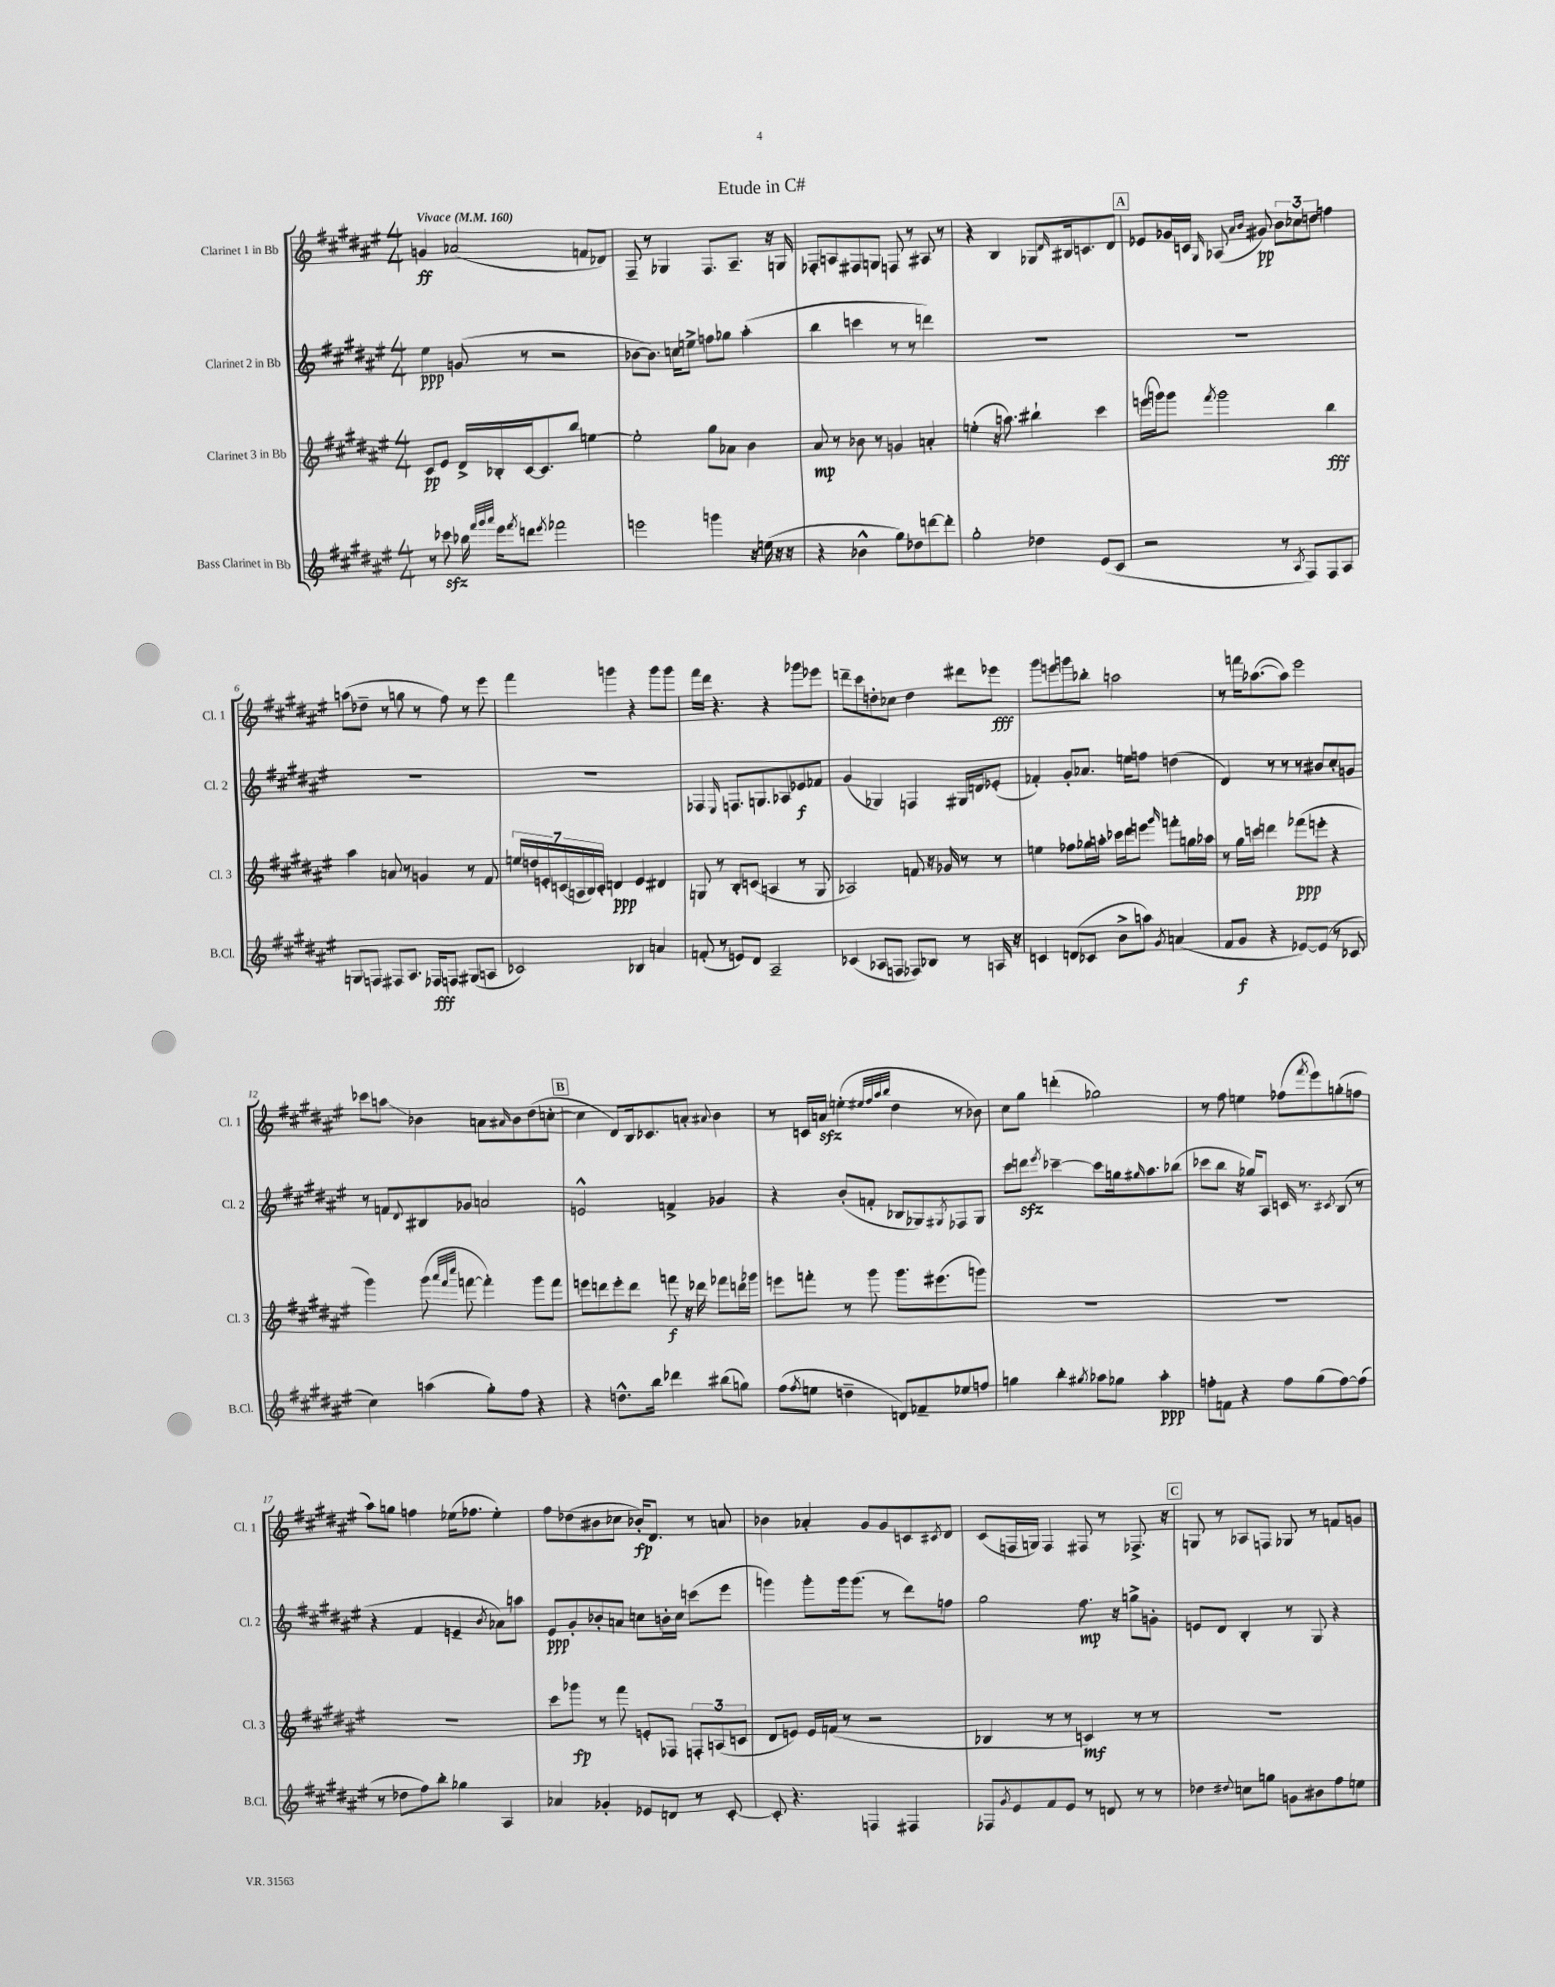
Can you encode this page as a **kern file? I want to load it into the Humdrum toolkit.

**kern	**kern	**kern	**kern
*staff4	*staff3	*staff2	*staff1
*clefG2	*clefG2	*clefG2	*clefG2
*k[f#c#g#d#a#e#]	*k[f#c#g#d#a#e#]	*k[f#c#g#d#a#e#]	*k[f#c#g#d#a#e#]
*M4/4	*M4/4	*M4/4	*M4/4
*MM160	*MM160	*MM160	*MM160
8r	8c#/L	4ee#\	4g/
8ccc-\	8e#/J	.	.
16bb-\	16d#^/LL	(8g/	(2a-/
32qqfff#/LLL	.	.	.
32qqggg#/	.	.	.
32qqaaa#/JJJ	.	.	.
16eee#\LK	16B-'/	.	.
8qfff#/	.	.	.
8ddd\J	[16c#/J	8r	.
.	8.c#/]	.	.
8qeee#/	.	.	.
2fff-\	.	2r	.
.	8bb/J	.	.
.	[4ee\	.	8f/L
.	.	.	8d-/J)
=	=	=	=
2eee\	2ee'\]	[8b-\L	8F#~/
.	.	8.b-\]J)	8r
.	.	.	4G-/
.	.	16cc\LK	.
.	.	8ee^\J	.
4ggg\	8gg#\L	8ff\L	8.F#/L
.	8a-\J	8gg-\J	.
.	.	.	8.A#~/J
16r	4b\	(4aa#'\	.
(16ee\	.	.	.
16r	.	.	16r
16r	.	.	16G/
=	=	=	=
4r	8a#/	4bb\	8F-'/L
.	8r	.	8A/
4b-^^\	8b-\	4ccc\	8F#/
.	8r	.	8G/J
8gg#\L)	4g/	8r	8F/
8dd-\	.	8r	8r
[8ddd\	4a'/	4ddd\)	8A#/
8ddd'\]J	.	.	8r
=	=	=	=
2gg#'\	(4ee'\	1r	4r
.	16r	.	4B/
.	8.aa\)	.	.
4dd-\	4bb#`\	.	8G-/L
.	.	.	16qqd#/
.	.	.	16B#/k
.	.	.	8.c/
(8e#/L	4ccc#\	.	.
8c#/J	.	.	8d#/J
=	=	=	=
2r	(16eee\LL	1r	8e-/L
.	16ggg\J)	.	.
.	8ggg\J	.	16g-/L
.	.	.	16c/JJ
.	8qfff#/	.	16qqG#/
.	2ggg\	.	(8A-/
.	.	.	16qqa#/LL
.	.	.	16qqb/JJ
.	.	.	8g#/)
8r	.	.	12b\L
.	.	.	12cc-\
8qA#/	.	.	.
8F#/L)	.	.	.
.	.	.	12dd\J
8F#/	4bb\	.	4ff\
8A#/J	.	.	.
=	=	=	=
8G/L	4aa#\	1r	(8aa\L
8F/J	.	.	8dd-~\J
8F#/L	8a/	.	8r
8.A#/J	8r	.	8gg\
.	4g/	.	8r
16F-/LK	.	.	.
8F/J	.	.	8ff#\)
(8G#/L	8r	.	8r
8A/J	8f#/	.	8eee#\
=	=	=	=
2c-/)	28ee/LL	1r	4fff#\
.	28dd/	.	.
.	28e'/	.	.
.	(28c/	.	.
.	28A/	.	.
.	28B/)	.	.
.	28c'/JJ	.	.
.	4d/	.	4ggg\
4B-/	4e/	.	4r
4a/	4d#/	.	8ggg\L
.	.	.	8ggg\J
=	=	=	=
(8f'/	8G/	4F-/	16fff#\LL
.	.	.	16ddd#\JJ
8r	8r	.	4.r
.	.	16qqE#/	.
8e/L)	8B'/L	8.F/L	.
8d#/J	(8c/J	.	.
.	.	8.G/	.
2A#~/	4A/	.	4r
.	.	8A-/	.
.	8r	8e-/	8ggg-\L
.	8G/	8f-/J	8eee-\J
=	=	=	=
(4c-/	2A-/)	(4g#/	8ddd~\L
.	.	.	8ccc#\
8A-/L	.	4G-/)	8dd'\
8F/J	.	.	8cc-\J
8F-/L)	8f/	4F/	4dd\
8B-/J	16r	.	.
.	16g-/	.	.
8r	8r	16G#/LL	8ddd#\L
.	.	16d/J	.
16A/	8r	(8e-'/J	8eee-\J
16r	.	.	.
=	=	=	=
4c/	4ee\	4f-'/)	8ggg#\L
.	.	.	8eee\
(8d/L	8ff-\L	8g#'/L	8ggg\
8c-/J	16gg-\L	8.a-/J	8bb-'\J
.	16aa'\JJ	.	.
8b^\L	16ccc-\LL	.	2aa\
.	16ddd#\J	16ee\LK	.
8aa\J)	8eee\J	8ff\J	.
8qg#/	16qqggg#/	.	.
(4a/	8fff'\L	(4dd\	.
.	16gg\L	.	.
.	16aa-\JJ	.	.
=	=	=	=
8f#/L	8r	4d#/)	8r
8g#/J	16gg#\LL	.	16fff\LK
.	16ccc\JJ	.	([8.aa-\
4r	4ddd\	8r	.
.	.	8r	8aa-\]J)
[8e-/L)	(8fff-\L	8r	2eee#\
(8e-/]J	8eee'\J	8b#/L	.
8r	4r	8cc#'/	.
8c-/	.	8g/J	.
=	=	=	=
4cc#\)	4ggg#\)	8r	8ccc-\L
.	.	8f/L	8aa\J
.	.	8qqd#/	.
(4aa\	(8ggg#\	8B#/	4b-\
.	32qqaaa#/LLL	.	.
.	32qqfff#/	.	.
.	32qqcccc#/JJJ	.	.
.	[8fff\	8g-/J	.
8gg#'\L)	4fff'\])	2a/	8a\L
.	.	.	16qqa#/
8ff#\J	.	.	8b-\
4r	8ggg#\L	.	(8dd#\
.	8fff\J	.	[8cc'\J
=	=	=	=
4r	8eee\L	2e^^/	4cc\]
.	8ddd\	.	.
8.dd^^\L	8eee'\	.	8d#/L)
.	8ddd\J	.	16B/k
16bb\Jk	.	.	8.c-/
4ddd-\	8fff\	4f^/	.
.	16r	.	8a'/J
.	16ddd-\	.	.
.	.	.	8qqa#/
(8bb#\L	8fff-\L	4g-/	4b\
8gg\J)	16ddd\L	.	.
.	16ggg-\JJ	.	.
=	=	=	=
(8ff#\L	8eee\L	4r	8r
8qff#/	.	.	.
8ee\J	8fff'\J	.	16c/LL
.	.	.	16a/JJ
4dd~\	8r	(8b'/L	(4ee'\
.	8ggg#\	8f'/J	.
.	.	.	32qqee#/LLL
.	.	.	32qqff#/
.	.	.	32qqaa#/
.	.	.	32qqbb/JJJ
8d/L)	8.ggg#\L	8B-/L	4dd#\
8f-~/	.	8G-/)	.
.	(8.eee#\	.	.
.	.	8qG#/	.
8ee-/	.	8F-/	8r
8ff/J	8ggg\J)	8G#/J	8b-\)
=	=	=	=
4gg\	1r	8ccc#\L	8cc#\L
.	.	8ddd\J	8gg#\J
.	.	8qeee#/	.
4bb'\	.	[4ccc-~\	(4ddd'\
8qgg#/	.	.	.
8aa-\L	.	8ccc-\]L	2gg-\)
8gg-\J	.	16gg\k	.
.	.	16qqgg#/	.
.	.	8.aa#\	.
4aa-'\	.	.	.
.	.	(8bb-\J	.
=	=	=	=
8ff'\L	1r	8ccc-\L	8r
8f\J	.	8bb\J	8ff#\
4r	.	16r	4ee\
.	.	16gg-/LK)	.
.	.	8A#/J	.
8ff\L	.	16c/	(8ff-\L
.	.	8.r	.
.	.	.	8qfff#/
(8gg#\	.	.	8eee#\)
.	.	8qc#/	.
[8ff\)	.	(8B/	(8gg'\
(8ff\]J	.	8r	8ff\J
=	=	=	=
8r	1r	4r	8aa#\L)
8dd-\L	.	.	8gg\J
8ff#\)	.	4f#/	4ff\
8bb'\J	.	.	.
4gg-\	.	4e~/	(16ee-\LK
.	.	.	8.ff-\J
.	.	8qb/	.
4A#/	.	8a-\L)	4ee-'\)
.	.	8aa\J	.
=	=	=	=
4a-/	8ccc#\L	8e#/L	8ff#\L
.	8ggg-\J	8g#'/	(8dd-\
4g-'/	8r	8b-'/	8b#\
.	8fff#\	8a/J	8cc-\J
8e-/L	8e'/L	8cc\L	16b-'/LK)
.	.	.	8.d#/J
8d/J	8F-/J	16b'\L	.
.	.	16cc\JJ	.
8r	12F'/L	(8ccc\L	8r
.	(12A/	.	.
[8c#'/	.	8eee#\J	8a/
.	12c/J	.	.
=	=	=	=
8c#'/]	8d#/L	4ggg\)	4b-\
4.r	8e/J)	.	.
.	16e/LL	8ggg'\L	4a-'/
.	(16f/JJ	.	.
.	8r	16ggg\k	.
.	.	(8.ggg\J	.
4F/	2r	.	8g#/L
.	.	8r	8g#/
4F#/	.	8ddd#\L)	8c/
.	.	.	8qc#/
.	.	8ff\J	8d#/J
=	=	=	=
8F-/L	4B-/	2gg#\	(8c#/L
8qg#/	.	.	.
8e#/	.	.	16F/L
.	.	.	16G/JJ)
8f#/	8r	.	4F/
8e#/J	8r	.	.
8r	4c/)	8.ff#\	8F#/
8d/	.	.	8r
.	.	16r	.
8r	8r	8gg^\L	8.F-^/
8r	8r	8g'\J	.
.	.	.	16r
=	=	=	=
4dd-\	1r	8e/L	8G/
.	.	8d#/J	8r
8qqdd#/	.	.	.
8cc\L	.	4B'/	8A-/L
8gg\J	.	.	8F/J
8g\L	.	8r	8G-/
8b#\	.	8G#/	8r
8ff#\	.	4r	8f/L
8ee\J	.	.	8g/J
==	==	==	==
*-	*-	*-	*-
